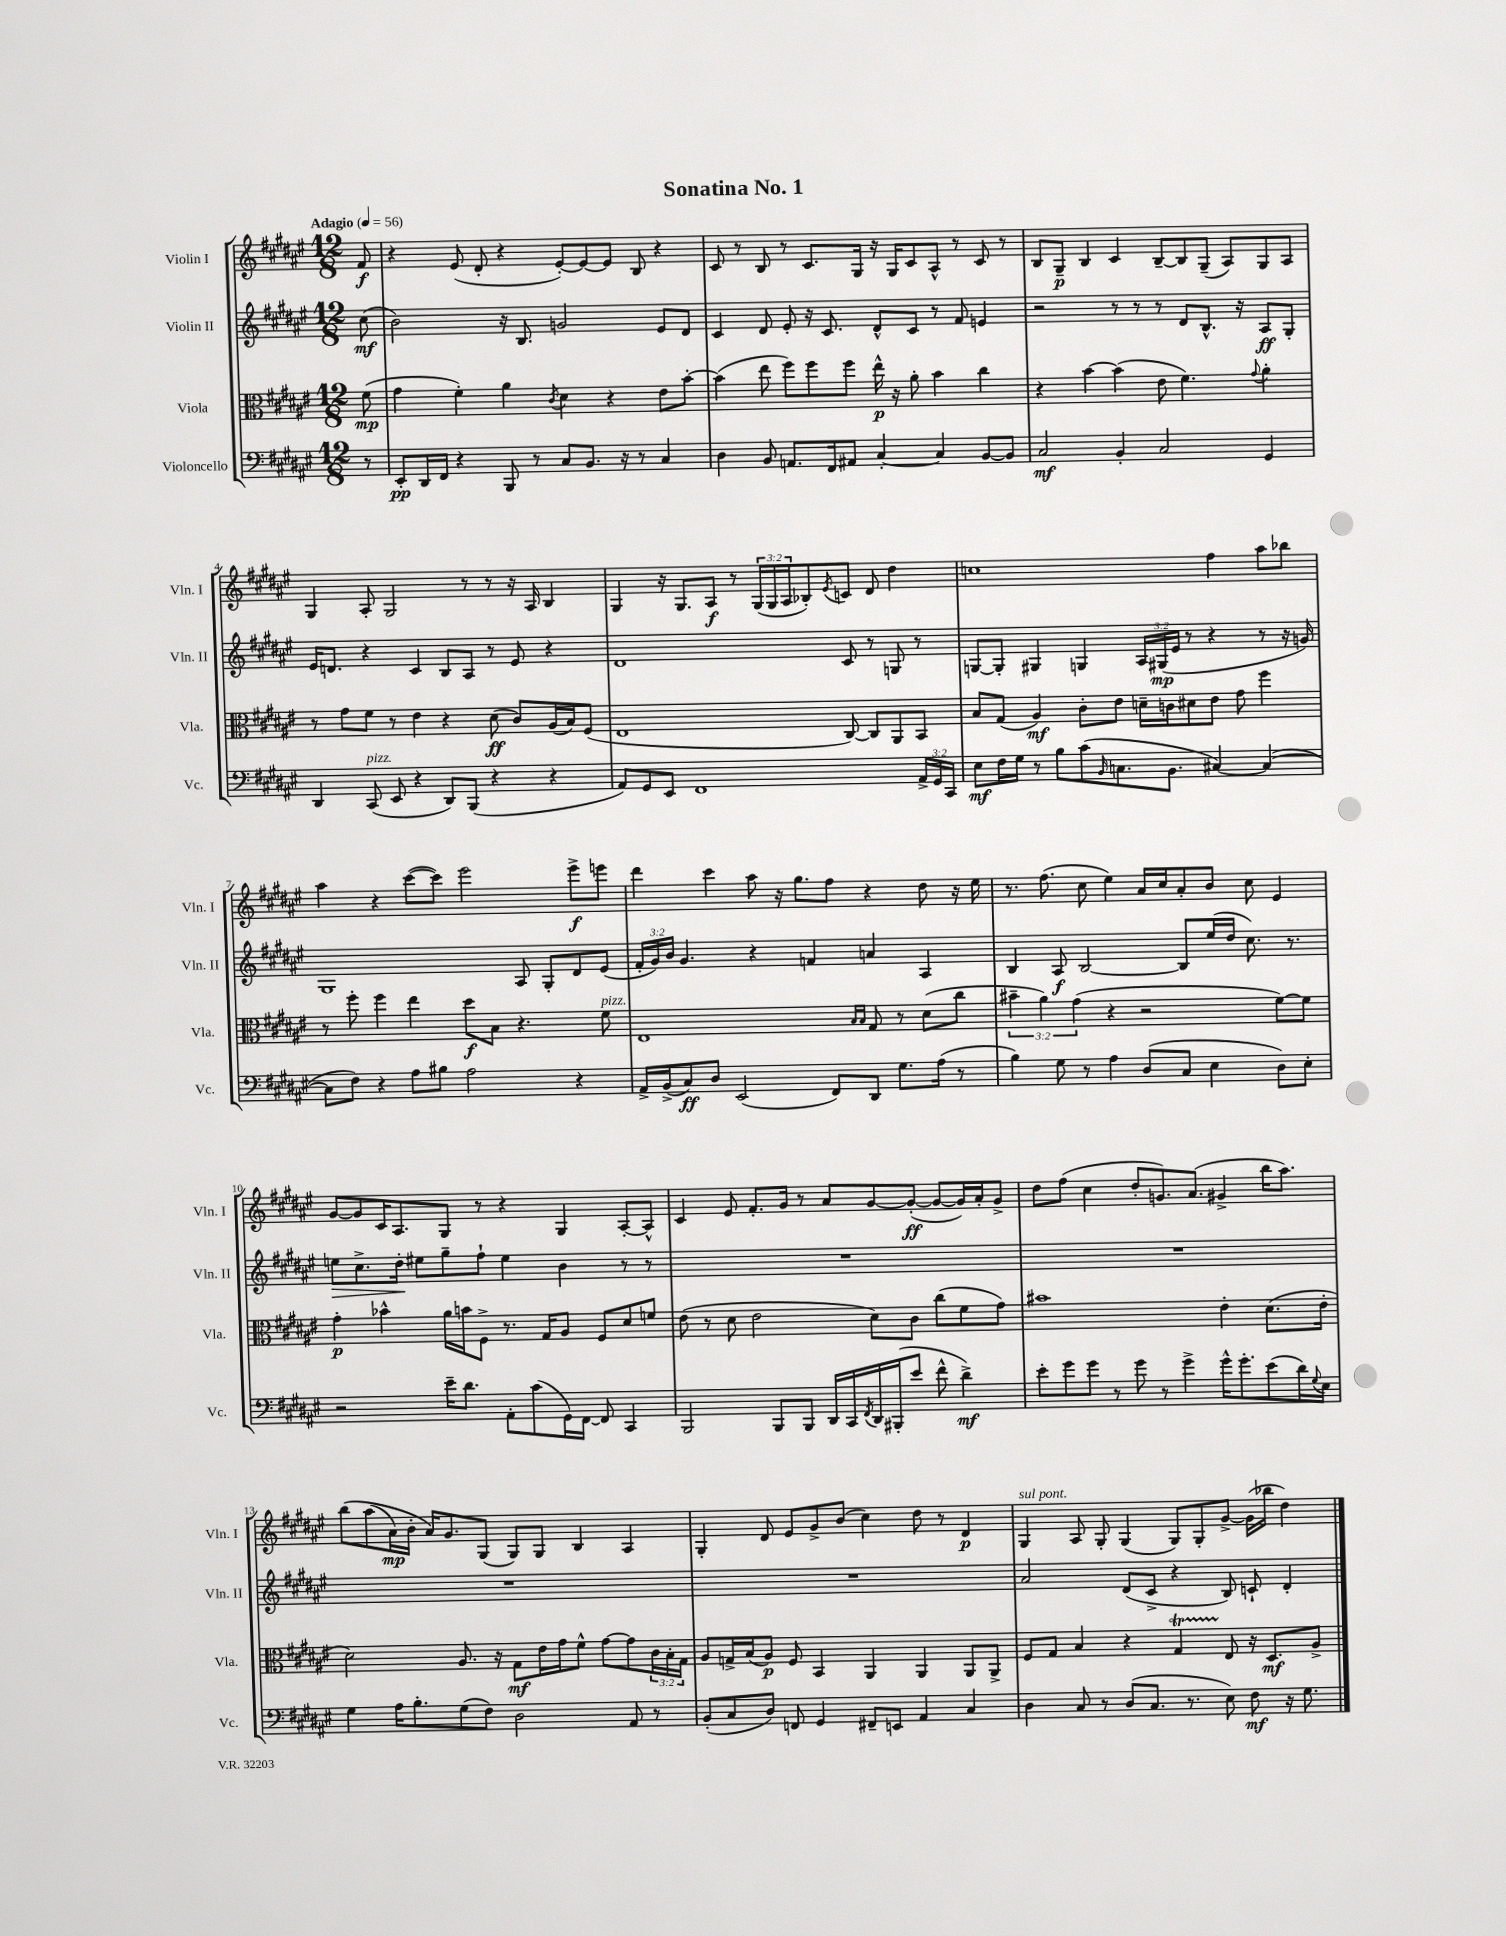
\header { title = "Sonatina No. 1" }
<<
\new StaffGroup <<
\new Staff = "s0" \with { instrumentName = "Violin I" shortInstrumentName = "Vln. I" } {
    \clef treble \key fis \major \numericTimeSignature \time 12/8 \override Staff.TupletNumber.text = #tuplet-number::calc-fraction-text \partial 8 \tempo "Adagio" 4 = 56
    fis'8\f |
    r4 eis'8( dis'8-. r4 eis'8~-.) eis'8~ eis'8 b8 r4 |
    cis'8 r8 b8 r8 cis'8. gis16 r16 gis16 cis'8 ais8-^ r8 cis'8 r8 |
    b8 gis8--\p b4 cis'4 b8~-- b8 gis8--( ais8) gis8 ais8 |
    gis4 ais8-. gis2 r8 r8 r16 ais16 b4 |
    gis4 r16 gis8. ais8\f r8 \tuplet 3/2 { gis16( gis16 ais16 } bes8-.) \acciaccatura { eis'8 } c'8 dis'8 dis''4 |
    c''1 fis''4 ais''8 bes''8 |
    ais''4 r4 cis'''8~( cis'''8) eis'''2 eis'''8->\f e'''8 |
    dis'''4 cis'''4 ais''8 r16 gis''8. fis''8 r4 dis''8 r16 eis''16 |
    r8. fis''8.( cis''8 eis''4) ais'16 cis''16 ais'8-. b'8 cis''8 eis'4 |
    gis'8~ gis'8 cis'16 ais8. gis8 r8 r4 gis4 ais8~-. ais8-^ |
    cis'4 eis'8 fis'8.-. gis'16 r8 ais'8 gis'8~ gis'8~-.\ff( gis'8~ gis'16) ais'16-. gis'8-> |
    dis''8 fis''8( cis''4 dis''8-. g'8.) ais'8.( gis'4-> b''16 ais''8.) |
    b''8\( ais''8( ais'16\mp) b'16-. ais'16\) gis'8. gis8( gis8) gis8 b4 ais4 |
    gis4-. dis'8 eis'8 gis'8-> b'8( cis''4) dis''8 r8 dis'4\p |
    gis4^\markup { \italic "sul pont." } ais8 gis8-. gis4( gis8) gis8-. gis'8~-> gis'16( bes''16 dis''4) \bar "|." |
}
\new Staff = "s1" \with { instrumentName = "Violin II" shortInstrumentName = "Vln. II" } {
    \clef treble \key fis \major \numericTimeSignature \time 12/8 \override Staff.TupletNumber.text = #tuplet-number::calc-fraction-text \partial 8
    cis''8\mf( |
    b'2) r16 b8. g'2 eis'8 dis'8 |
    cis'4 dis'8 eis'8-. r16 cis'8. dis'8-^ cis'8 r8 fis'8 e'4 |
    r2 r8 r8 r8 dis'8 b8.-^ r16 ais8\ff gis8-. |
    eis'16 d'8. r4 cis'4 b8 ais8 r8 eis'8 r4 |
    dis'1 cis'8 r8 g8 r8 |
    g8~ g8-. gis4 g4 \tuplet 3/2 { ais16 gis16\mp( eis'16 } r8 r4 r8 r16 g'16) |
    gis1 ais8 gis8-. dis'8 eis'8( |
    \tuplet 3/2 { fis'16-. gis'16) b'16 } gis'4. r4 f'4 a'4 ais4 |
    b4 ais8\f b2~ b8 eis''16( dis''16 cis''8.) r8. |
    e''8\> cis''8.-> dis''16-.\! eis''8 gis''8-- fis''8-! eis''4 b'4 r8 r8 |
    R1. |
    R1. |
    R1. |
    R1. |
    ais'2 dis'8( cis'8-> r4 b8) c'8-! dis'4-. \bar "|." |
}
\new Staff = "s2" \with { instrumentName = "Viola" shortInstrumentName = "Vla." } {
    \clef alto \key fis \major \numericTimeSignature \time 12/8 \override Staff.TupletNumber.text = #tuplet-number::calc-fraction-text \partial 8
    fis'8\mp( |
    gis'4 fis'4-.) ais'4 \acciaccatura { cis'8 } dis'4 r4 eis'8 b'8~-. |
    b'4( eis''8 fis''8) fis''8 fis''8 eis''16-^\p r16 ais'8-. b'4 cis''4 |
    r4 b'4~ b'4( eis'8 fis'4.) \appoggiatura { gis'8 } ais'4-. |
    r8 gis'8 fis'8 r8 eis'4 r4 dis'8\ff( cis'8) ais16( b16) fis8( |
    eis1 cis8~) cis8 ais,8 b,8 |
    b8 gis8( ais4\mf) cis'8-. eis'8 d'16-- c'16 dis'8 eis'8 gis'8 fis''4 |
    r8 fis''8-. fis''4 eis''4 dis''8\f b8 r4. fis'8^\markup { \italic "pizz." } |
    eis1 \grace { b16 b16 } gis8 r8 dis'8( cis''8 |
    \tuplet 3/2 { bis'4-- ais'4) gis'4( } r4 r2 fis'8~) fis'8 |
    gis'4-.\p bes'4-^ ais'16 b'16 fis8-> r8. gis16 ais8 fis8 dis'8 f'8 |
    eis'8( r8 dis'8 eis'2 dis'8) cis'8 cis''8( fis'8 gis'8) |
    bis'1 eis'4-. dis'8.( eis'16-. |
    dis'2) ais8. r16 gis8\mf eis'16 gis'16 fis'8-^ gis'8~ gis'8 \tuplet 3/2 { cis'16 b16-. gis16 } |
    ais8 g16-> b16( ais8\p) fis8 b,4 ais,4 ais,4 ais,8 ais,8-> |
    fis8 gis8 b4 r4 gis4\startTrillSpan eis8\stopTrillSpan r16 dis8.\mf ais8-> \bar "|." |
}
\new Staff = "s3" \with { instrumentName = "Violoncello" shortInstrumentName = "Vc." } {
    \clef bass \key fis \major \numericTimeSignature \time 12/8 \override Staff.TupletNumber.text = #tuplet-number::calc-fraction-text \partial 8
    r8 |
    eis,8-.\pp dis,16 fis,16 r4 b,,8 r8 cis8 b,8. r16 r8 cis4 |
    dis4 b,8 a,8. fis,16 ais,8 cis4~-. cis4 b,8~ b,8 |
    cis2\mf b,4-. cis2 gis,4 |
    dis,4 cis,8^\markup { \italic "pizz." }( eis,8 r4 dis,8) b,,8( r4 r4 |
    ais,8) gis,8 eis,8 fis,1 \tuplet 3/2 { ais,16-> gis,16 cis,16 } |
    eis8\mf fis16 gis16 r8 b8 cis'8( \grace { b,16 } c8. b,8. cis4~) cis4~( |
    cis8 fis8) r4 ais8 bis8 ais2 r4 |
    ais,16-> b,16->( cis8\ff) dis8 eis,2( fis,8) dis,8 gis8. ais16( r8 |
    b4) gis8 r8 ais4 dis8( cis8 eis4 dis8) eis8-. |
    r2 eis'16-- dis'8. ais,8-. cis'8( gis,16) fis,16~ fis,8 cis,4 |
    b,,2 b,,8 b,,8 dis,16 cis,16 \acciaccatura { fis,8 } dis,16 bis,,16-.( eis'8 fis'8-^ dis'4->\mf) |
    eis'8-. gis'8 gis'8 r8 gis'8 r8 gis'4-> gis'16-^ gis'8.-. eis'8( dis'16) \appoggiatura { gis8 } eis16 |
    gis4 ais16 b8.-. gis8( fis8) dis2 ais,8 r8 |
    b,8-.( cis8 dis8) f,8 gis,4 fis,8-- e,8 ais,4 cis4 |
    dis4 cis8 r8 dis8( cis8. r8. eis8) fis8\mf r16 gis8. \bar "|." |
}
>>
>>
